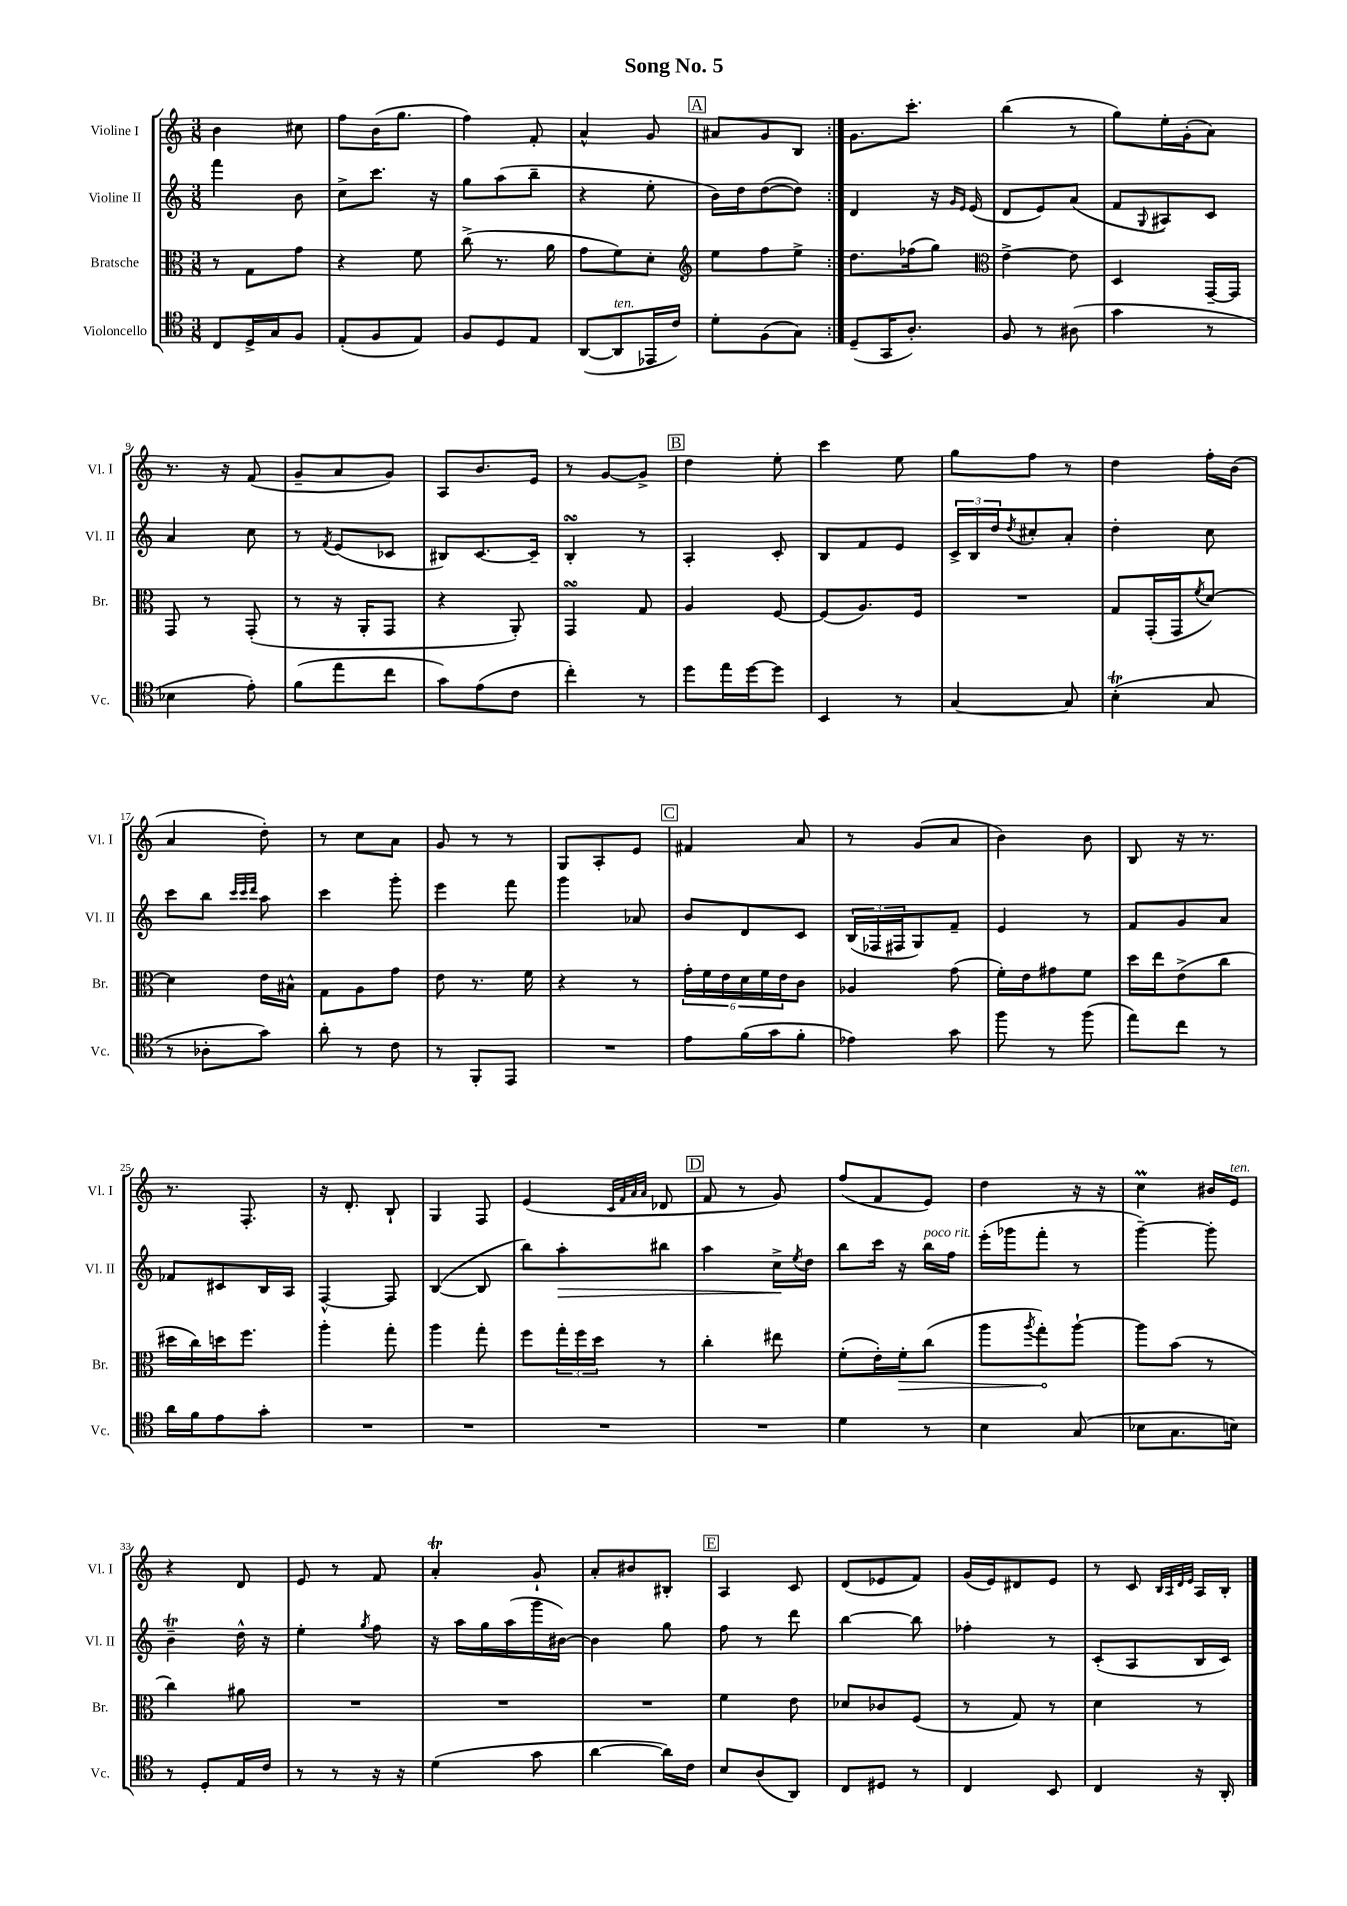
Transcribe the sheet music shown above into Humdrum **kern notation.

**kern	**kern	**kern	**kern
*staff4	*staff3	*staff2	*staff1
*clefC4	*clefC3	*clefG2	*clefG2
*k[]	*k[]	*k[]	*k[]
*M3/8	*M3/8	*M3/8	*M3/8
8C	8r	4fff	4b
16D^	8G	.	.
16G	.	.	.
8F	8g	8b	8cc#
=	=	=	=
(8E'	4r	8cc^	8ff
8F	.	8.ccc	(16b
.	.	.	8.gg
8E)	8f	.	.
.	.	16r	.
=	=	=	=
8F	(8cc^	8gg	4ff)
8D	8.r	(8aa	.
8E	.	8bb~	8f'
.	16a	.	.
=	=	=	=
([8AA	8g	4r	4a^^
8AA]	8f)	.	.
16EE-	8d'	8ee'	8g
16c)	.	.	.
=	=	=	=
*	*clefG2	*	*
8d'	8ee	16b)	8a#
.	.	16dd	.
(8F	8ff	([8dd	8g
8G)	8ee^	8dd])	8B
=:|!	=:|!	=:|!	=:|!
(8D~	8.dd	4d	8.g
16GG	.	.	.
8.A')	(16ff-	.	8.ccc'
.	8gg)	16r	.
.	.	16qqg	.
.	.	16qqe	.
.	.	(16e	.
=	=	=	=
*	*clefC3	*	*
8F	[4e^	8d	(4bb
8r	.	8e)	.
(8A#	8e]	(8a	8r
=	=	=	=
4g	4D	8f	8gg)
.	.	8qqG	.
.	.	8A#)	16ee'
.	.	.	(16g'
8r	[16GG~	8c	8a)
.	16GG]	.	.
=	=	=	=
4B-	8GG	4a	8.r
.	8r	.	.
.	.	.	16r
8e')	(8GG'	8cc	(8f
=	=	=	=
(8f	8r	8r	8g~
.	.	8qf	.
8ee	16r	(8e	8a
.	16AA'	.	.
8cc	8GG	8c-	8g)
=	=	=	=
8g)	4r	8B#)	8A
(8e	.	[8.c	8.b
8c	8AA')	.	.
.	.	16c~]	16e
=	=	=	=
4cc')	4GG	4B'	8r
.	.	.	[8g
8r	8G	8r	8g^]
=	=	=	=
8dd	4A	4A'	4dd
16ee	.	.	.
[16dd	.	.	.
8dd]	[8F	8c'	8ee'
=	=	=	=
4BB	(8F]	8B	4ccc
.	8.A)	8f	.
8r	.	8e	8ee
.	16F	.	.
=	=	=	=
[4G	4.r	24c^	8gg
.	.	24B	.
.	.	24dd	.
.	.	8qdd	.
.	.	8cc#'	8ff
8G]	.	8a'	8r
=	=	=	=
(4B'	8G	4dd'	4dd
.	(16GG'	.	.
.	16GG	.	.
.	8qf	.	.
8G	[8d)	8cc	16ff'
.	.	.	(16b
=	=	=	=
8r	4d]	8ccc	4a
8A-'	.	8bb	.
.	.	32qqccc	.
.	.	32qqccc	.
.	.	32qqddd	.
8g)	16e	8aa	8dd')
.	16B#^^	.	.
=	=	=	=
8a'	8G	4ccc	8r
8r	8A	.	8cc
8c	8g	8ggg'	8a
=	=	=	=
8r	8e	4eee	8g
8FF'	8.r	.	8r
8EE	.	8fff	8r
.	16f	.	.
=	=	=	=
4.r	4r	4ggg	8G
.	.	.	8A'
.	8r	8a-	8e
=	=	=	=
8e	24g'	8b	4f#
.	24f	.	.
.	24e	.	.
(16f	24d	8d	.
.	24f	.	.
16g	.	.	.
.	24e	.	.
8f'	8c	8c	8a
=	=	=	=
4e-)	4A-	(24B	8r
.	.	24F-	.
.	.	24F#	.
.	.	8G)	(8g
8g	(8g	8f~	8a
=	=	=	=
8ff	16f')	4e	4b)
.	16e	.	.
8r	8g#	.	.
(8ff	8f	8r	8b
=	=	=	=
8ee)	16dd	8f	8B
.	16ee	.	.
8cc	(8e^	8g	16r
.	.	.	8.r
8r	8cc	8a	.
=	=	=	=
16a	16dd#	8f-	8.r
16f	16cc)	.	.
8e	16dd	8c#	.
.	8.ff	.	8.F'
8g'	.	16B	.
.	.	16A	.
=	=	=	=
4.r	4aa'	[4F^^	16r
.	.	.	8.d'
.	8gg'	8F]	8B`
=	=	=	=
4.r	4aa	([4B	4G
.	8gg'	8B]	8F
=	=	=	=
4.r	8ff	8bb)	(4e
.	24gg'	8aa'	.
.	24ff	.	.
.	24dd	.	.
.	.	.	32qqc
.	.	.	32qqf
.	.	.	32qqa
.	.	.	32qqa
.	8r	8bb#	8d-
=	=	=	=
4.r	4cc'	4aa	8f
.	.	.	8r
.	8ee#	16cc^	8g)
.	.	8qee	.
.	.	16dd	.
=	=	=	=
4d	(8f'	8bb	(8ff
.	16e')	16ccc	8f
.	16f'	16r	.
8r	(8cc	16bb	8e)
.	.	16ff	.
=	=	=	=
4B	8aa	(16eee'	4dd
.	.	16ggg-	.
.	8qaa	.	.
.	8gg')	8fff'	.
(8G	[8aa`	8r	16r
.	.	.	16r
=	=	=	=
8B-	8aa]	[4ggg~)	4cc
8.G	(8b	.	.
.	8r	8ggg']	16b#
16B)	.	.	16e
=	=	=	=
8r	4cc)	4b~	4r
8D'	.	.	.
16E	8a#	16dd^^	8d
16c	.	16r	.
=	=	=	=
8r	4.r	4ee'	8e
8r	.	.	8r
.	.	8qgg	.
16r	.	8ff	8f
16r	.	.	.
=	=	=	=
(4d	4.r	16r	4a'
.	.	16aa	.
.	.	16gg	.
.	.	(16aa	.
8g	.	16ggg	8g`
.	.	[16b#)	.
=	=	=	=
[4a	4.r	4b#]	8a'
.	.	.	8b#
16a])	.	8gg	8B#'
16c	.	.	.
=	=	=	=
8B	4f	8ff	4A
(8A	.	8r	.
8AA)	8e	8ddd	8c
=	=	=	=
8C	8d-	[4bb	(8d
8D#	8c-	.	8e-
8r	(8F	8bb]	8f)
=	=	=	=
4C	8r	4ff-'	(16g
.	.	.	16e)
.	8G)	.	8d#
8BB	8r	8r	8e
=	=	=	=
4C	4d	(8c'	8r
.	.	8A	8c
.	.	.	32qqB
.	.	.	32qqA
.	.	.	32qqd
.	.	.	32qqe
16r	8r	16B	16A
16AA'	.	16c)	16B'
==	==	==	==
*-	*-	*-	*-
